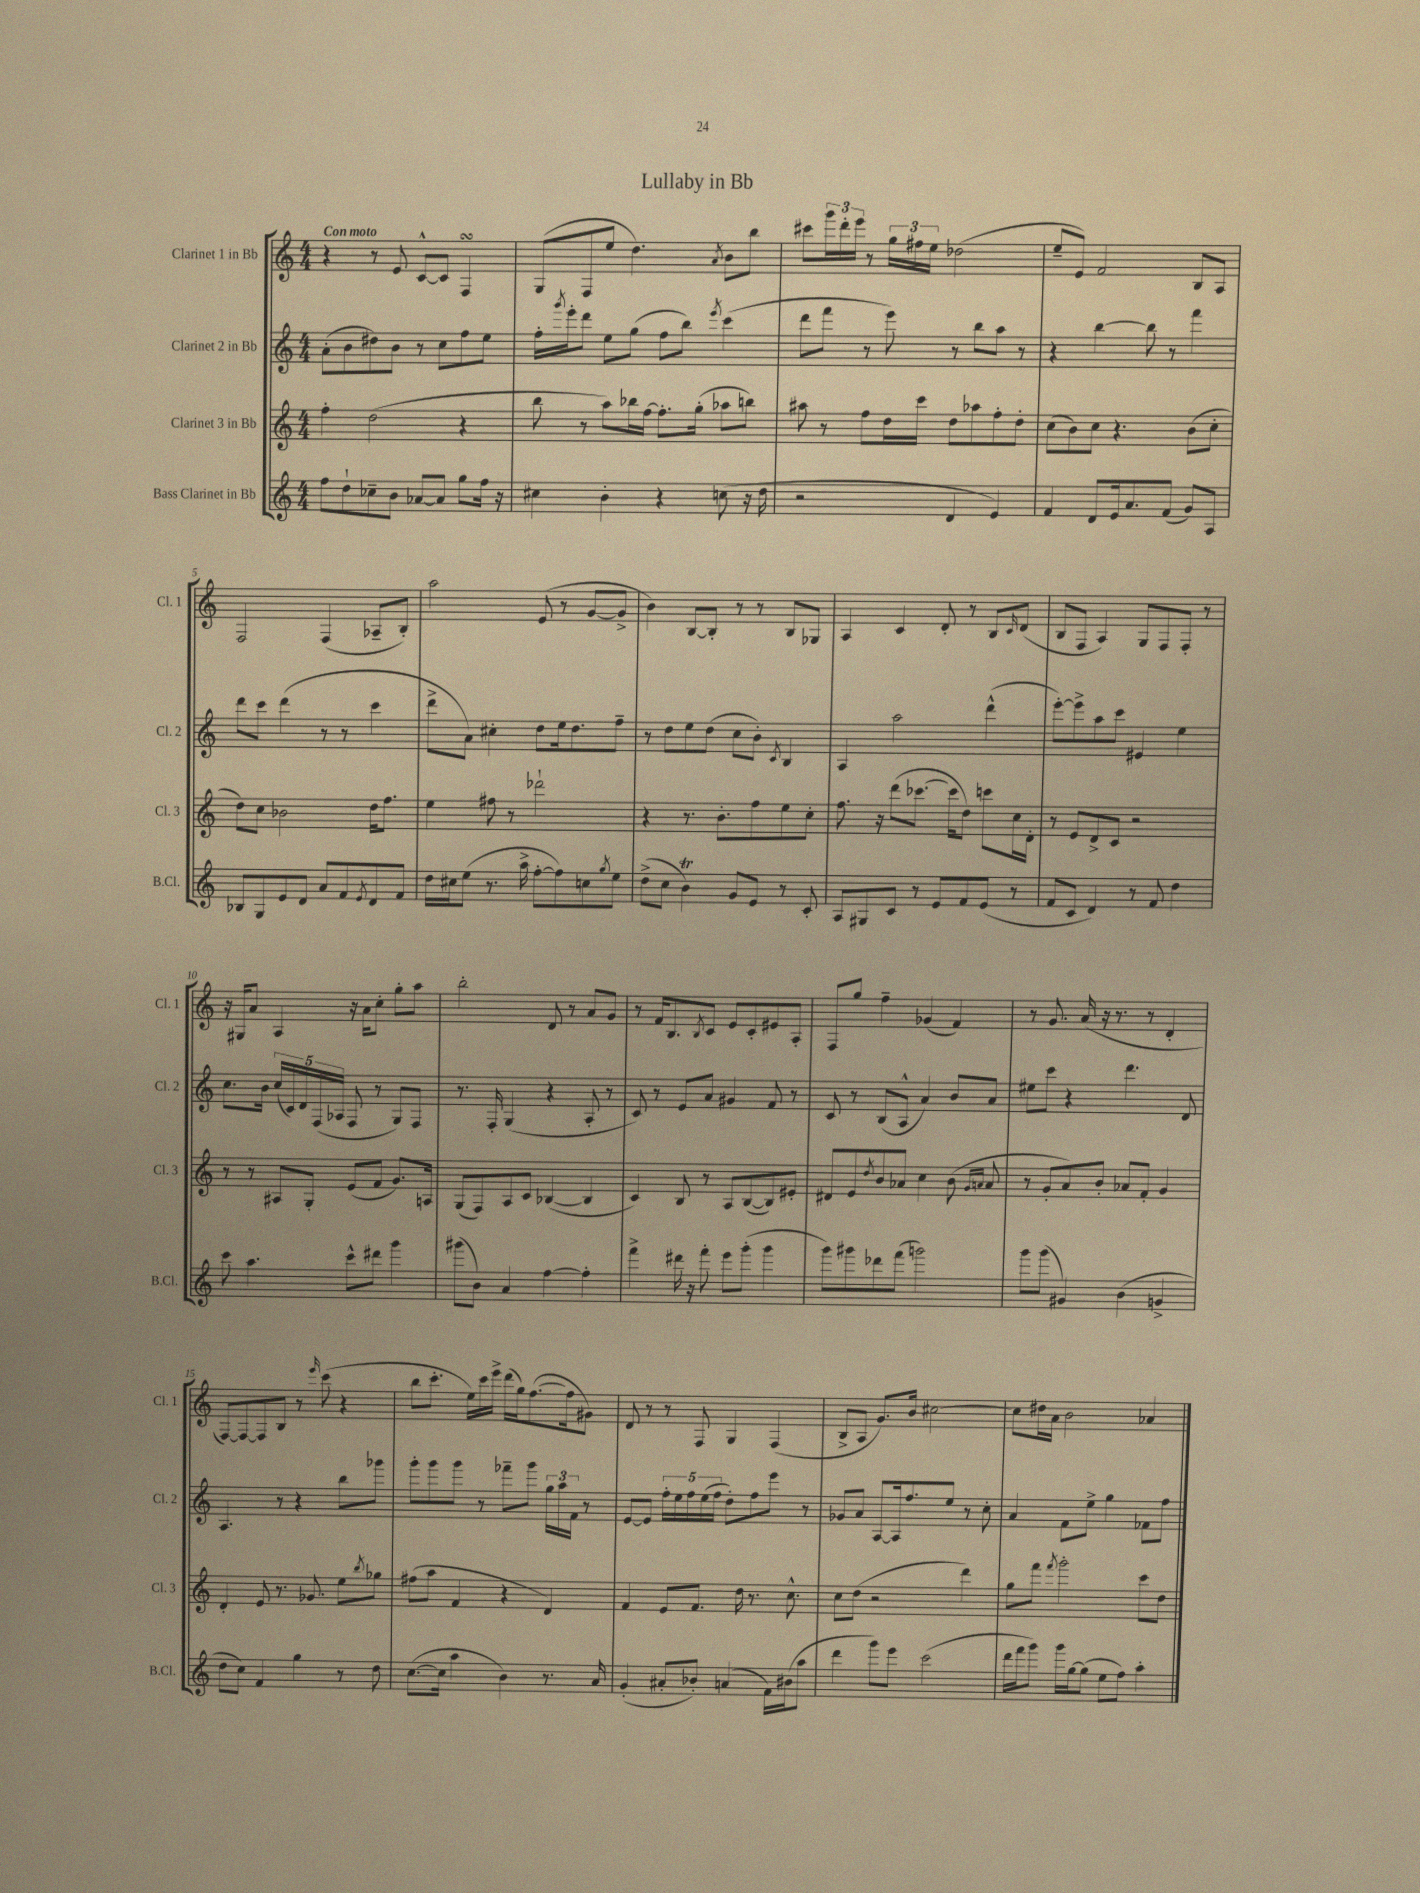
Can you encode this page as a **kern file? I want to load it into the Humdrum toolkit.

**kern	**kern	**kern	**kern
*part4	*part3	*part2	*part1
*staff4	*staff3	*staff2	*staff1
*I"Bass Clarinet in Bb	*I"Clarinet 3 in Bb	*I"Clarinet 2 in Bb	*I"Clarinet 1 in Bb
*I'B.Cl.	*I'Cl. 3	*I'Cl. 2	*I'Cl. 1
*clefG2	*clefG2	*clefG2	*clefG2
*k[]	*k[]	*k[]	*k[]
*M4/4	*M4/4	*M4/4	*M4/4
=1	=1	=1	=1
!	!	!	!LO:TX:a:B:t=Con moto
8ff\L	4ff'\	(8a'\L	4r
8dd`\	.	8b\	.
8cc-X~\	(2dd\	8dd#X\)	8r
8b\J	.	8b\J	8e/
[8a-X/L	.	8r	[8c^^/L
8a-/J]	.	8cc\L	8c/J]
8gg\L	4r	8ff\	4FsSSs/
16ff\Jk	.	8ee\J	.
16r	.	.	.
=2	=2	=2	=2
4cc#X\	8bb\	16ff'\LL	(8G/L
.	.	8qggg/	.
.	.	16eee'\J	.
.	8r	8ddd\J	8F/
4b'\	8aa\L)	8ee\L	8ee/J
.	16bb-X\L	(8gg\J	4.dd\)
.	[16ff\JJ	.	.
4r	8.ff'\L]	8ff\L	.
.	.	8bb\J)	.
.	(16gg'\Jk	.	.
.	.	8qeee/	8qa/
(8ccn\	8aa-X\L	(4ccc\	8b\L
16r	8bbn\J)	.	8bb\J
16dd\	.	.	.
=3	=3	=3	=3
2r	8aa#X\	8ddd\L	8ccc#X\L
.	8r	8fff\J	24ggg\L
.	.	.	24ddd'\
.	.	.	24eee\JJ
.	8ff\L	8r	8r
.	16dd\L	8eee\)	24gg\LL
.	.	.	24ff#X\
.	16ccc\JJ	.	.
.	.	.	24ee\JJ
4d/	8dd\L	8r	(2dd-X\
.	8aa-X\	8bb\L	.
4e/)	8ff'\	8aa\J	.
.	8dd'\J	8r	.
=4	=4	=4	=4
4f/	(8cc\L	4r	8ee~/L
.	8b\)	.	8e/J)
8d/L	8cc\J	[4bb\	2f/
16e/k	4.r	.	.
8.a/	.	.	.
.	.	8bb\]	.
(8f/J	.	8r	.
8g/L)	(8b\L	4fff\	8B/L
8A/J	8cc'\J	.	8A/J
!!LO:LB:g=z
=5	=5	=5	=5
8B-X/L	8dd\L)	8ddd\L	2F/
8G/	8cc\J	8ccc\J	.
8e/	2b-X\	(4ddd\	.
8d/J	.	.	.
8a/L	.	8r	(4F/
8f/	.	8r	.
8qe/	.	.	.
8d/	16dd\KL	4ccc\	8A-X~/L
.	8.ff\J	.	.
8f/J	.	.	8B'/J)
=6	=6	=6	=6
16dd\LL	4ee\	8ddd^\L	2aa\
16cc#X\J	.	.	.
(8ee\J	.	8a\J)	.
8.r	8ff#X\	4cc#X'\	.
.	8r	.	.
16aa^\	.	.	.
[8ff'\L	2ddd-X`\	8dd\L	(8e/
8ff\])	.	16ee\k	8r
.	.	8.dd\	.
8ccn\	.	.	[8g/L
8qgg/	.	.	.
8ee\J	.	8ff~\J	8g^/J]
=7	=7	=7	=7
(8dd^\L	4r	8r	4b\)
8cc\J	.	8dd\L	.
4bt\)	8.r	8ee\	[8B/L
.	.	(8dd\J	8B'/J]
.	8.b'\L	.	.
8g/L	.	8cc\L	8r
8e/J	8ff\	8b'\J)	8r
.	.	8qc/	.
8r	8ee\	4B/	8B/L
8c'/	8cc'\J	.	8G-X/J
=8	=8	=8	=8
8A/L	8.ff\	4A/	4A/
8G#X/	.	.	.
.	16r	.	.
8c/J	(8ddd\L	2aa\	4c/
8r	[8.ccc-X\J	.	.
8e/L	.	.	8d'/
.	16ccc-\KL]	.	.
8f/	8dd\J)	.	8r
(8e/J	8cccn\L	(4ddd^^\	8B/L
.	.	.	16qqc/
8r	16cc\L	.	(8d/J
.	16d'\JJ	.	.
=9	=9	=9	=9
8f/L	8r	[8eee'\L)	8B/L
8c/J	8e/L	8eee^\]	8F/J
4d/)	8d^/	8aa\	4A/)
.	8c/J	8ccc\J	.
8r	2r	4e#X/	8G/L
8f/	.	.	8F/
4dd\	.	4ee\	8F'/J
.	.	.	8r
!!LO:LB:g=z
=10	=10	=10	=10
8ccc\	8r	8.cc\L	16r
.	.	.	16G#X/KL
4.aa\	8r	.	8a/J
.	.	16b\Jk	.
.	8A#X/L	(20cc/LL	4A/
.	.	20c/)	.
.	.	20d/	.
.	8G'/J	.	.
.	.	(20F/	.
.	.	20A-X/JJ	.
8ccc^^\L	(8e/L	8F/	16r
.	.	.	16a\KL
8ddd#X\J	8f/J	8r	8cc'\J
4ggg\	8.g/L)	8G/L)	8gg'\L
.	.	8F/J	8aa\J
.	16An/Jk	.	.
=11	=11	=11	=11
(8ggg#X\L	(8G/L	8.r	2bb'\
8b\J)	8F/)	.	.
.	.	16F'/	.
4a/	8A/	(4G/	.
.	8c/J	.	.
[4ff\	([4B-X/	4r	8d/
.	.	.	8r
4ff'\]	4B-/]	8A'/	8a/L
.	.	8r	8g/J
=12	=12	=12	=12
4fff^\	4c/)	8c/)	8r
.	.	8r	16f/KL
.	.	.	8.B/
16ddd#X\	8B/	8e/L	.
16r	.	.	.
.	.	.	8qB/
8fff'\	8r	8a/J	8c/J
8eee\L	8A/L	4g#X/	8e/L
(8ggg'\J	([8B/	.	8c'/
4ggg\	8B/])	8f/	8e#X/
.	8e#X'/J	8r	8A'/J
=13	=13	=13	=13
8ggg\L)	8d#X/L	8c/	8F/L
8ggg#X\	8e/	8r	8gg/J
.	8qdd/	.	.
8ddd-X\	8b/	(8B/L	4ff~\
(8fff\J	8a-X/J	8A^^/J	.
2gggn\)	4cc\	4a/)	(4g-X/
.	(8b\	8b/L	4f/)
.	16qqg/LL	.	.
.	16qqan/JJ	.	.
.	8a/	8a/J	.
=14	=14	=14	=14
8ggg\L	8r	8ee#X\L	8r
(8ggg\J	8g'/L	8ccc\J	8.g/
4g#X/)	8a/)	4r	.
.	.	.	(16a/
.	8b'/J	.	16r
.	.	.	8.r
(4b\	8a-X/L	4.ddd\	.
.	8f'/J	.	8r
4gn^/	4g/	.	4d'/
.	.	8d/	.
!!LO:LB:g=z
=15	=15	=15	=15
8dd\L	4d'/	4.A/	[8F/L)
8cc\J)	.	.	8F/_
4f/	8e/	.	8F/]
.	8.r	8r	8B/J
4gg\	.	4r	8r
.	8.g-X/	.	.
.	.	.	16qqeee/
.	.	.	(8ccc\
8r	8ee\L	8bb\L	4r
.	8qbb/	.	.
8dd\	8gg-X\J	8ggg-X\J	.
=16	=16	=16	=16
([8.cc\L	(8ff#X\L	8ggg'\L	8bb\L
.	8aa\J	8ggg\	8.ccc'\J
16cc\Jk]	.	.	.
4aa\	4f/	8ggg\J	.
.	.	.	16ee\LL)
.	.	8r	16ccc\
.	.	.	16eee^\JJ
4b\)	4r	8fff-X~\L	(16ddd\LL
.	.	.	16gg\J)
.	.	8ggg\J	([8.ff\
8.r	4d/)	24gg\LL	.
.	.	24aa\	.
.	.	.	16ff\k]
.	.	24f\JJ	.
.	.	8r	8g#X\J)
16a/	.	.	.
=17	=17	=17	=17
(4g'/	4f/	[8e/L	8d/
.	.	8e/J]	8r
8a#X'/L	8e/L	20ff'\LL	8r
.	.	20ee\	.
.	.	20ff\	.
8b-X'/J)	8.f/J	.	8F/
.	.	(20ee\	.
.	.	20ff\JJ	.
(4an/	.	8dd'\L)	4G/
.	16dd\	.	.
.	8.r	8ff\	.
16f\LL)	.	8eee\J	(4F/
(16b#X\J	8.cc^^\	.	.
8aa\J	.	8r	.
=18	=18	=18	=18
4ddd\	8cc\L	8g-X/L	8B^/L
.	(8dd\J	8a/J	8A/J
8ggg\L)	2r	[8A/L	8.g/L)
8eee\J	.	16A/k]	.
.	.	8.ff/	16b/Jk
(2ccc\	.	.	[2cc#X\
.	.	8ee/J	.
.	4ddd\)	8r	.
.	.	8cc'\	.
=19	=19	=19	=19
16ddd\LL	8gg\L	4a/	8cc#\L]
16fff\J	.	.	.
8ggg\J)	8fff\J	.	16dd#X\L
.	.	.	16a\JJ
.	8qfff/	.	.
16ggg\LL	2ggg'\	8f\L	2b\
[16gg\J	.	.	.
(8gg\J]	.	8ee^\J	.
8ee\L	.	4gg\	.
8ff\J)	.	.	.
4aa'\	8ccc\L	8f-X\L	4a-X/
.	8dd\J	8ff\J	.
==	==	==	==
*-	*-	*-	*-
